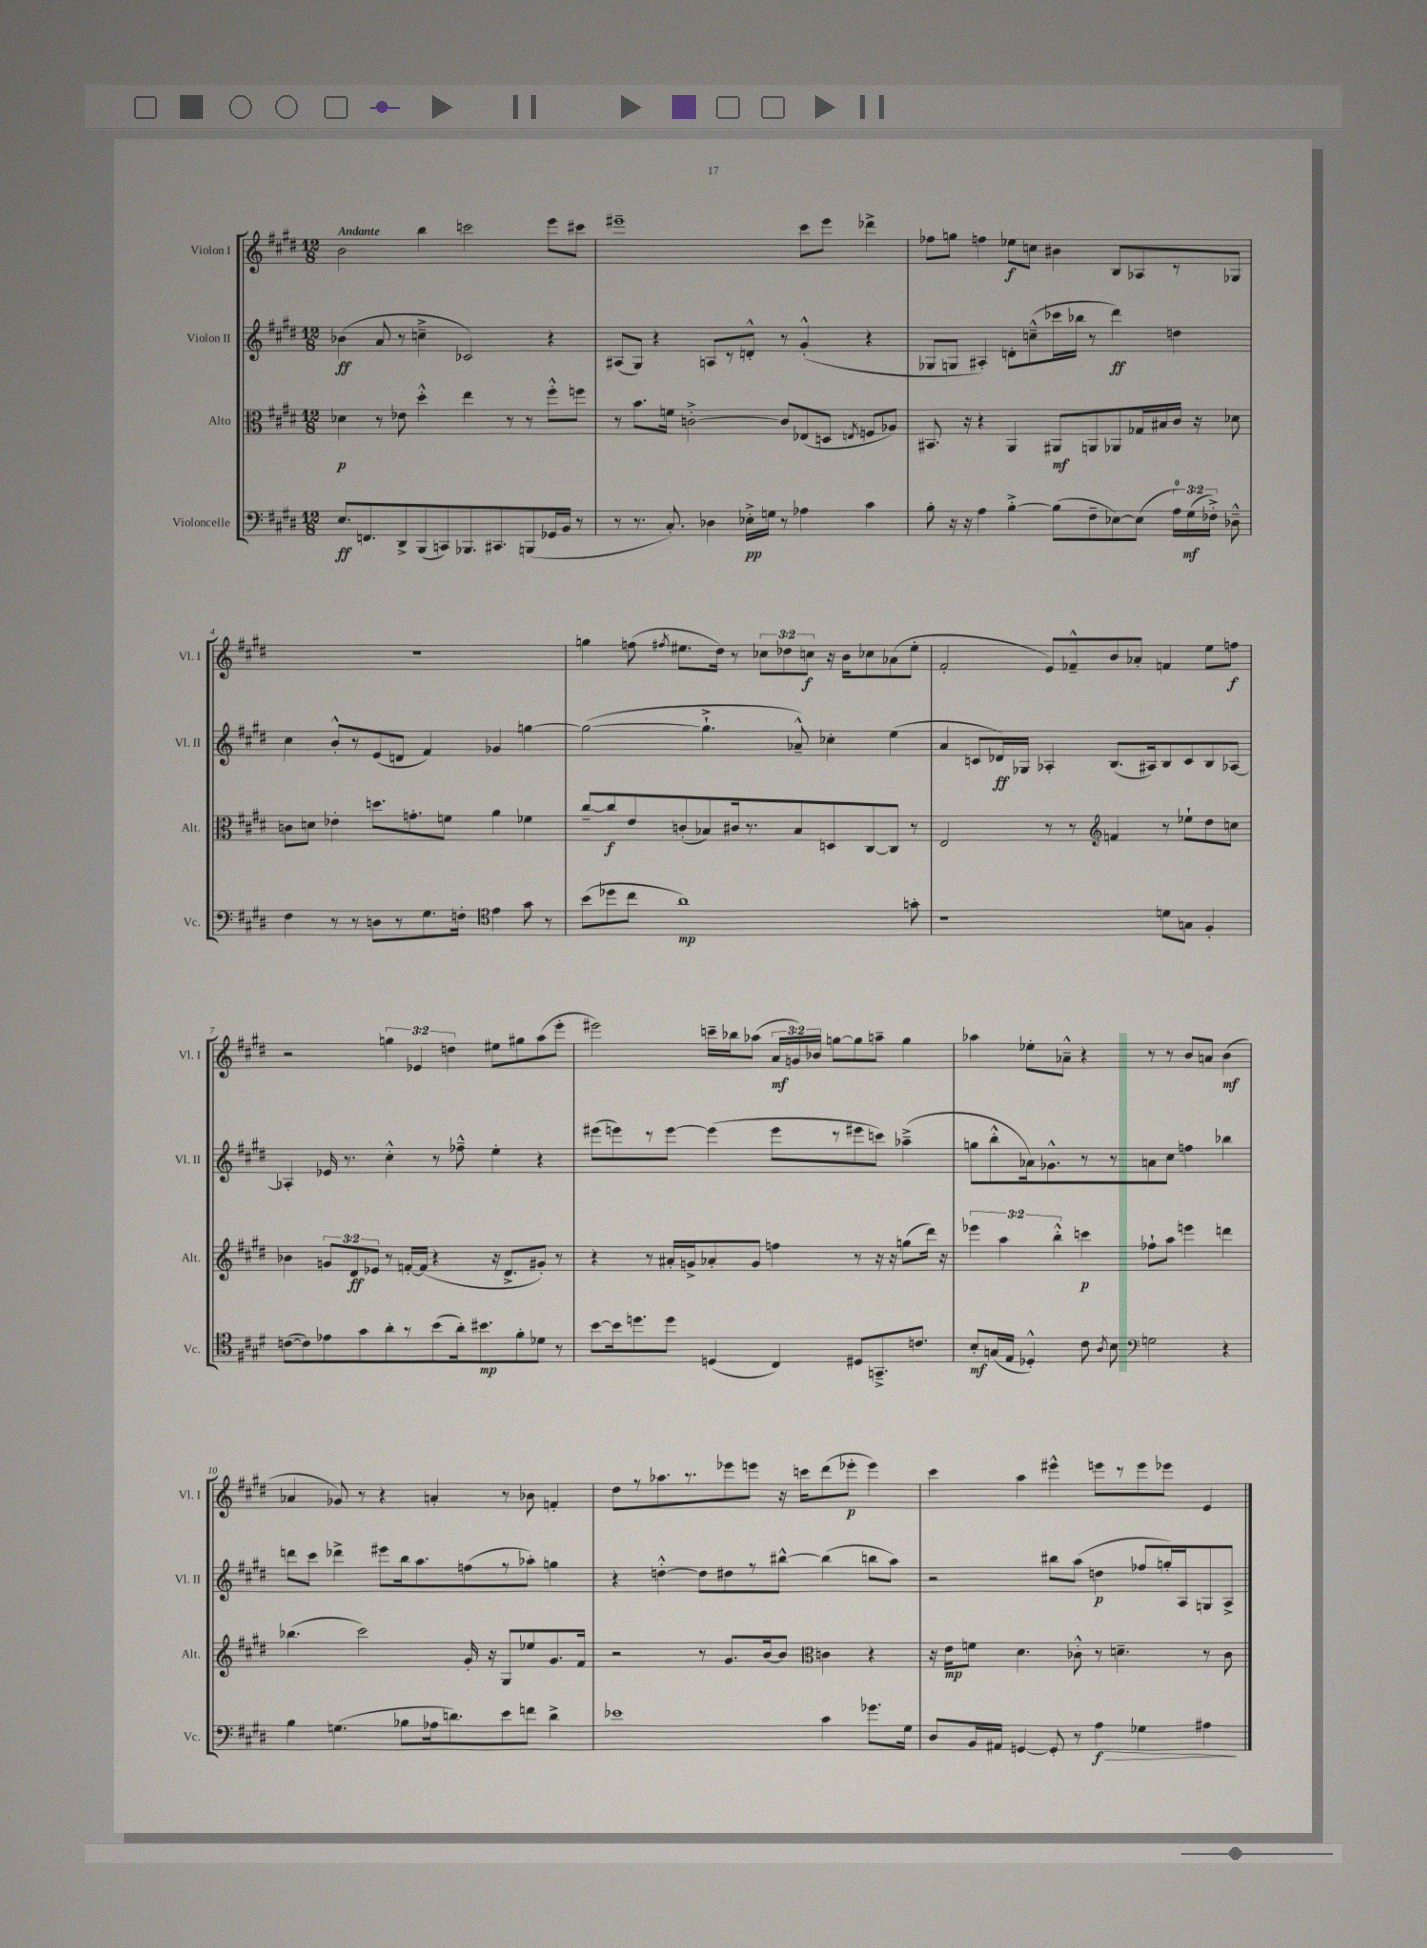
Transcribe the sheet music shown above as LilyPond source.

<<
\new StaffGroup <<
\new Staff = "s0" \with { instrumentName = "Violon I" shortInstrumentName = "Vl. I" } {
    \clef treble \key e \major \numericTimeSignature \time 12/8 \override Staff.TupletNumber.text = #tuplet-number::calc-fraction-text \tempo "Andante"
    \autoBeamOff b'2 b''4 c'''2 e'''8[ cis'''8] |
    eis'''1-- cis'''8[ eis'''8] des'''4-> |
    fes''8[ g''8] f''4 ees''8[\f c''8] bis'4 b8[ aes8 r8 ges8] |
    R1. |
    g''4 f''8( \acciaccatura { fis''8 } eis''8.[ dis''16]) r8 \tuplet 3/2 { ces''8[ des''8 c''8]\f } r16 b'16[ ces''8 aes'8( eis''8]-. |
    fis'2-. e'8[) fes'8---^ b'8 aes'8]-. f'4 e''8[ f''8]\f |
    r2 \tuplet 3/2 { g''4 ees'4 d''4 } eis''8[ gis''8 a''8( e'''8]-. |
    eis'''2) c'''16[-- bes''16 aes''8]( \tuplet 3/2 { a'16[\mf g'16) bes'16] } g''8[~ g''8 a''8]-- g''4 |
    aes''4 ees''8[-. aes'8]---^ r4 r8 r8 b'8[ a'8] b'4\mf( |
    aes'4 ges'8) r8 r4 a'4-. r8 bes'8 f'4-. |
    dis''8[ r8 aes''8. r8. ees'''8 e'''8] r16 c'''16[ dis'''8( ees'''8]-.\p ees'''4) |
    cis'''4 a''4 eis'''4-^ e'''8[ r8 e'''8 ees'''8] e'4 \bar "|." |
}
\new Staff = "s1" \with { instrumentName = "Violon II" shortInstrumentName = "Vl. II" } {
    \clef treble \key e \major \numericTimeSignature \time 12/8
    \autoBeamOff bes'4\ff( a'8 r8 c''4---> ces'2) r4 |
    ais8[( gis8]) r4 a8[ r8 d'8]-.-^ r8 gis'4-.-^( r4 |
    ges8[ g8] ais4-.) d'8[-. c''8---^( ces'''16 bes''16] r8 dis'''4\ff) d''4 |
    cis''4 b'8[-.-^ r8 e'8( d'8] fis'4) ges'4 g''4~ |
    g''2~( g''4.-!-> aes'8---^) ces''4-. e''4( |
    a'4 c'8[ des'16\ff) ges16] aes4-. b8.[( ais16) b8 c'8 b8 aes8]~ |
    aes4-. ees'16 r8. cis''4-.-^ r8 fes''8---^ e''4-. r4 |
    eis'''8[( e'''8) r8 e'''8]~ e'''4( e'''8[ r8 eis'''8 c'''8]) aes''4--->( |
    g''8[ b''8-.-^ aes'16) ges'8.-^ r8 r8 a'8 cis''8] f''4 bes''4 |
    d'''8[ cis'''8] des'''4-> eis'''8[ b''16 a''8. f''8( r8 aes''8]-.) g''4 |
    r4 d''4~-.-^ d''8[ dis''8 r8 bis''8]~-^ bis''4( b''8[ a''8]) |
    r2 bis''8[ a''8]( d''4\p fes''8[ g''16-.) a16 g8 a8]-> \bar "|." |
}
\new Staff = "s2" \with { instrumentName = "Alto" shortInstrumentName = "Alt." } {
    \clef alto \key e \major \numericTimeSignature \time 12/8 \override Staff.TupletNumber.text = #tuplet-number::calc-fraction-text
    \autoBeamOff des'4\p r8 ees'8 dis''4-.-^ e''4 r8 r8 fis''8[-.-^ f''8] |
    r8 b'8.[ f'16] c'2~-.-> c'8[ ees8( d8] \acciaccatura { e8 } f8[ aes8]) |
    bis,8. r16 r4 a,4 ais,8[\mf a,8 aes,8 ges16 bis16 cis'16] r16 des'8 |
    c'8[ d'8] ees'4-. d''8.[ g'8.-. f'8] a'4 fes'4 |
    cis''8[~-- cis''8\f e'8 c'8-.( bes8) cis'16 r8. bes8 d8 cis8~ cis8] r8 |
    e2 r8 r8 \clef treble f'4 r8 ees''8[-! dis''8 c''8] |
    bes'4 \tuplet 3/2 { g'8[ dis'8\ff ees'8] } r8 f'16[~-. f'16]( r4 r16 dis'8.[-> gis'8]-.) r8 |
    r4 r8 ais'16[-. g'16-> aes'8-. g'8] f''4 r8 r16 r16 g''8[( dis'''16]) r16 |
    \tuplet 3/2 { ees'''4 a''4 b''4-.-^ } c'''4\p fes''8[-! a''8] e'''4 d'''4 |
    bes''4.( cis'''2) gis'16-. r16 gis8[ ees''8 gis'8. fis'16] |
    r2 r8 gis'8.[ b'16~ b'8] \clef alto c'4 r4 |
    r16 e'16[\mp f'8] dis'4. ces'8-.-^ r8 d'4.-- r8 ces'8 \bar "|." |
}
\new Staff = "s3" \with { instrumentName = "Violoncelle" shortInstrumentName = "Vc." } {
    \clef bass \key e \major \numericTimeSignature \time 12/8 \override Staff.TupletNumber.text = #tuplet-number::calc-fraction-text
    \autoBeamOff e8.[\ff f,8. dis,8-> b,,8( c,8) bes,,8. cis,8. b,,8( ges,16 b,16] r8 |
    r8 r8. cis8.-.) des4 ees16[-.->\pp g16] r8 aes4 cis'4 |
    b8-. r16 r16 a4 b4~-.-> b8[( fis8-- ees8~) ees8]( \tuplet 3/2 { a16[-0) gis16\mf( fes16]-.->) } des8---^ |
    fis4 r8 r8 d8[ r8 gis8. f16]-. \clef tenor e'4 gis'8 r8 |
    b'8[( des''8 cis''8] a'1\mp) g'8-. |
    r1 d'8[ g8] fis4-. |
    c'8[~( c'8) ees'8 gis'8 a'8-. r8 b'8( a'16-.) bis'8.\mp fis'8-. des'8] r8 |
    b'8[~ b'16 d''8. d''8] d4( cis4) dis8[ g,8.---> c'8.] |
    b8[-.\mf g16( e16] des4-.-^) cis'8 \acciaccatura { a8 } b8 \clef bass g2 r4 |
    b4 g4.( bes8[ aes16 d'8.) e'8 f'8] d'4-> |
    ees'1 cis'4 ges'8.[ gis16] |
    dis8[ b,16 ais,16] g,4~ g,8-. r8 a4\f\> ges4 ais4\! \bar "|." |
}
>>
>>
